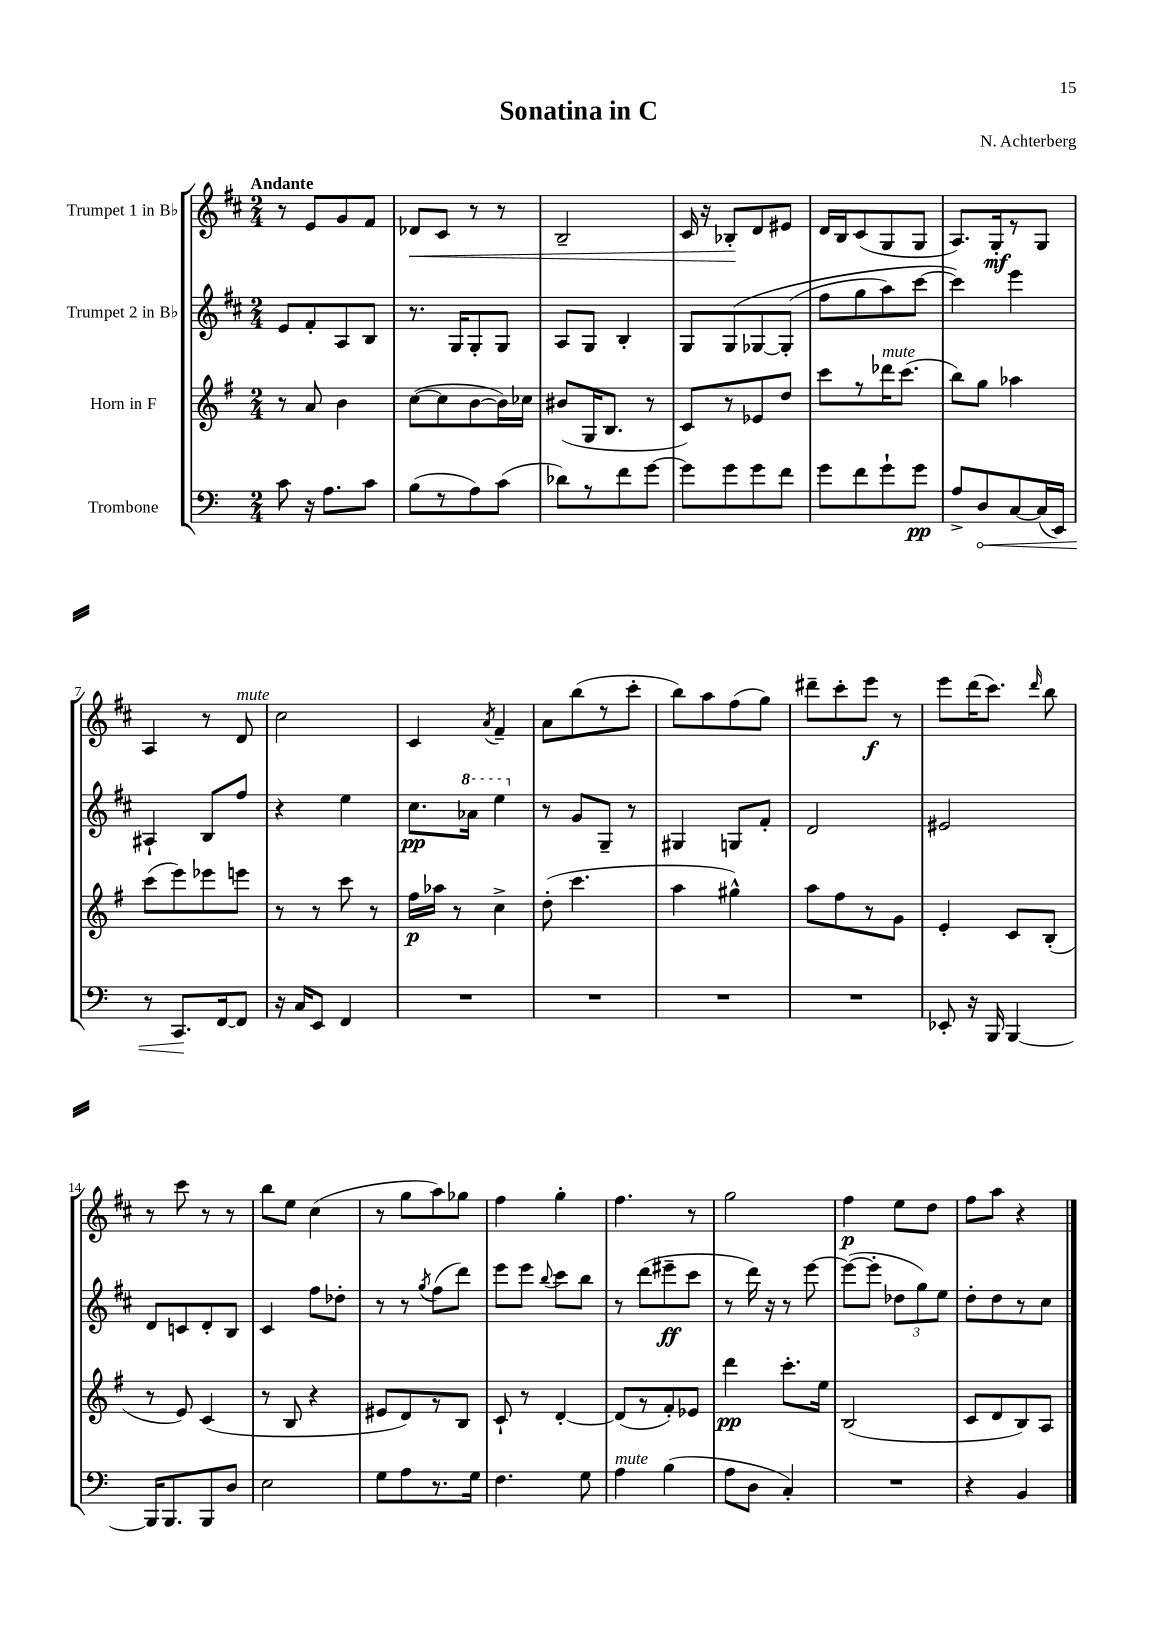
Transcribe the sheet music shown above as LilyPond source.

\header { title = "Sonatina in C" composer = "N. Achterberg" }
<<
\new StaffGroup <<
\new Staff = "s0" \with { instrumentName = "Trumpet 1 in Bb" } {
    \clef treble \key d \major \numericTimeSignature \time 2/4 \tempo "Andante"
    \autoBeamOff r8 e'8[ g'8 fis'8] |
    des'8[\< cis'8] r8 r8 |
    b2-- |
    cis'16 r16 bes8[-.\! d'8 eis'8] |
    d'16[ b16 cis'8( g8 g8] |
    a8.[) g16-.\mf r8 g8] |
    a4 r8 d'8^\markup { \italic "mute" } |
    cis''2 |
    cis'4 \acciaccatura { a'8 } fis'4-- |
    a'8[ b''8( r8 cis'''8]-. |
    b''8[) a''8 fis''8( g''8]) |
    dis'''8[-- cis'''8-. e'''8]\f r8 |
    e'''8[ d'''16( cis'''8.]) \grace { d'''16 } b''8 |
    r8 cis'''8 r8 r8 |
    b''8[ e''8] cis''4( |
    r8 g''8[ a''8) ges''8] |
    fis''4 g''4-. |
    fis''4. r8 |
    g''2 |
    fis''4\p e''8[ d''8] |
    fis''8[ a''8] r4 \bar "|." |
}
\new Staff = "s1" \with { instrumentName = "Trumpet 2 in Bb" } {
    \clef treble \key d \major \numericTimeSignature \time 2/4
    \autoBeamOff e'8[ fis'8-. a8 b8] |
    r8. g16[ g8-. g8] |
    a8[ g8] b4-. |
    g8[ g8\( ges8~ ges8]-.( |
    fis''8[ g''8 a''8) cis'''8]~ |
    cis'''4\) e'''4 |
    ais4-! b8[ fis''8] |
    r4 e''4 |
    cis''8.[\pp \ottava #1 aes''16] e'''4 \ottava #0 |
    r8 g'8[ g8]-- r8 |
    gis4 g8[ fis'8]-. |
    d'2 |
    eis'2 |
    d'8[ c'8 d'8-. b8] |
    cis'4 fis''8[ des''8]-. |
    r8 r8 \acciaccatura { g''8 } fis''8[( d'''8]) |
    e'''8[ e'''8] \appoggiatura { b''8 } cis'''8[ b''8] |
    r8 d'''8[( eis'''8--\ff cis'''8] |
    r8 d'''16) r16 r8 e'''8~ |
    e'''8[~( e'''8]-. \tuplet 3/2 { des''8[ g''8) e''8] } |
    d''8[-. d''8 r8 cis''8] \bar "|." |
}
\new Staff = "s2" \with { instrumentName = "Horn in F" } {
    \clef treble \key g \major \numericTimeSignature \time 2/4
    \autoBeamOff r8 a'8 b'4 |
    c''8[~( c''8 b'8~ b'16) ces''16] |
    bis'8[( g16 b8.] r8 |
    c'8[) r8 ees'8 d''8] |
    c'''8[ r8 des'''16^\markup { \italic "mute" } c'''8.]( |
    b''8[) g''8] aes''4 |
    c'''8[( e'''8) ees'''8 e'''8] |
    r8 r8 c'''8 r8 |
    fis''16[\p aes''16] r8 c''4-> |
    d''8-.( c'''4. |
    a''4 gis''4-^) |
    a''8[ fis''8 r8 g'8] |
    e'4-. c'8[ b8]-.( |
    r8 e'8) c'4( |
    r8 b8 r4 |
    eis'8[ d'8) r8 b8] |
    c'8-! r8 d'4~-. |
    d'8[( r8 fis'8-.) ees'8] |
    d'''4\pp c'''8.[-. e''16] |
    b2( |
    c'8[ d'8 b8) a8] \bar "|." |
}
\new Staff = "s3" \with { instrumentName = "Trombone" } {
    \clef bass \key c \major \numericTimeSignature \time 2/4
    \autoBeamOff c'8 r16 a8.[ c'8] |
    b8[( r8 a8) c'8]( |
    des'8[) r8 f'8 g'8]~ |
    g'8[ g'8 g'8 f'8] |
    g'8[ f'8 g'8-! g'8]\pp |
    a8[-> \once \override Hairpin.circled-tip = ##t d8\< c8~ c16( e,16]) |
    r8 c,8.[\! f,16~ f,8] |
    r16 c16[ e,8] f,4 |
    R2 |
    R2 |
    R2 |
    R2 |
    ees,8-. r16 b,,16 b,,4~ |
    b,,16[ b,,8. b,,8 d8] |
    e2 |
    g8[ a8 r8. g16] |
    f4. g8 |
    a4^\markup { \italic "mute" } b4( |
    a8[ d8] c4-.) |
    R2 |
    r4 b,4 \bar "|." |
}
>>
>>
